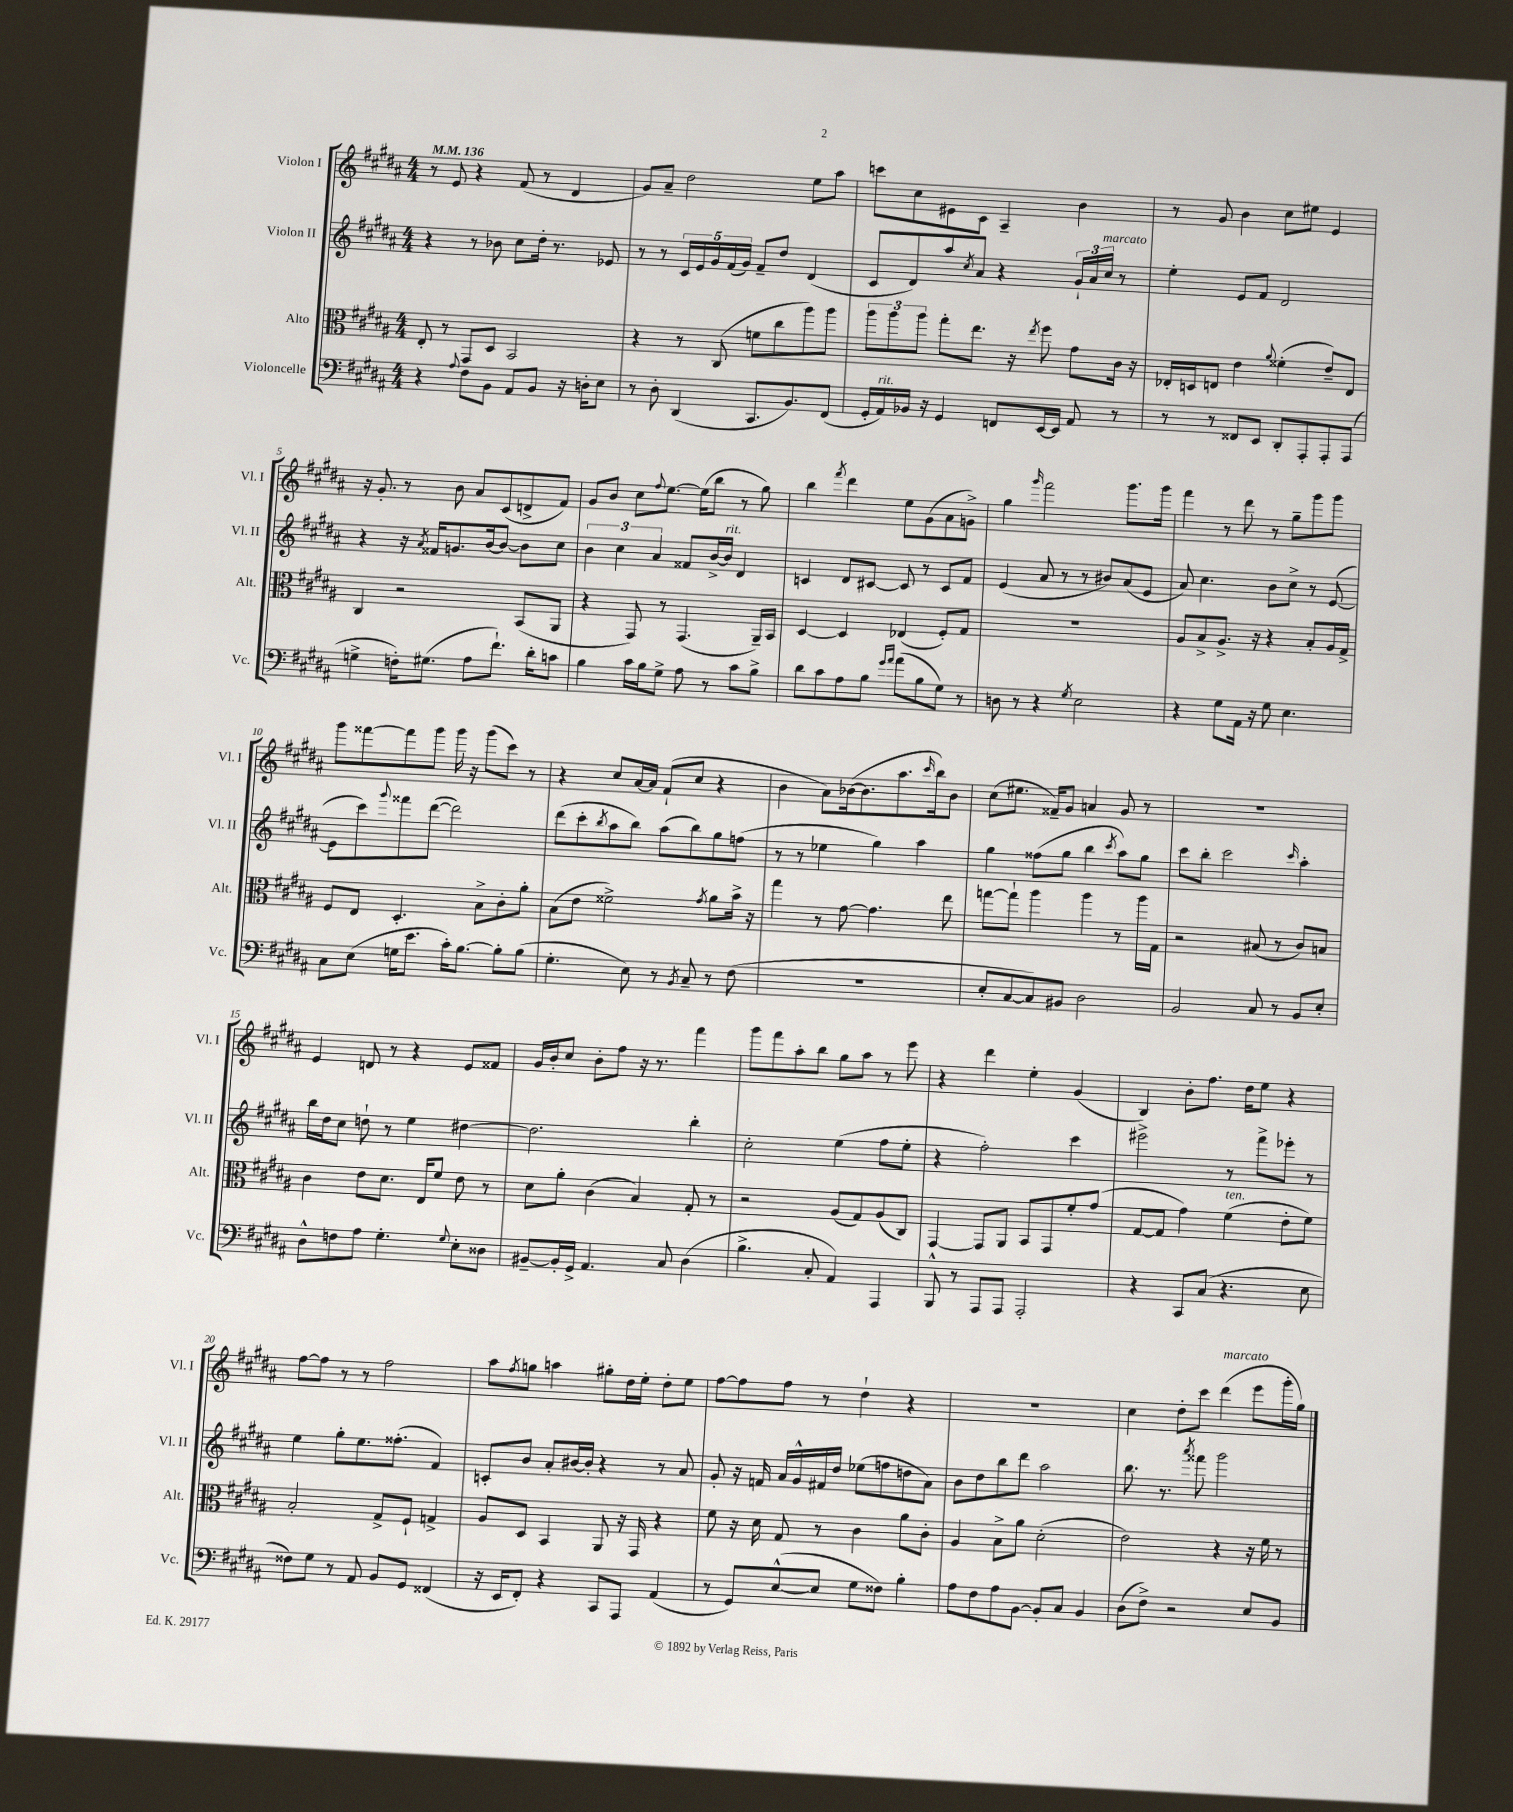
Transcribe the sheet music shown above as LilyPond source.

<<
\new StaffGroup <<
\new Staff = "s0" \with { instrumentName = "Violon I" shortInstrumentName = "Vl. I" } {
    \clef treble \key b \major \numericTimeSignature \time 4/4 \tempo 4 = 136
    r8 e'8 r4 fis'8( r8 dis'4 |
    gis'8) ais'8-- dis''2 e''8 ais''8 |
    c'''8 cis''8 eis'8 cis'8 ais4-- b'4 |
    r8 gis'8 b'4 cis''8 eis''8 e'4 |
    r16 gis'8.-. r8 b'8 ais'8 cis'8( d'8-> fis'8) |
    gis'8 b'8 cis''8 \appoggiatura { fis''8 } e''8.~ e''16( b''8 r8 gis''8) |
    b''4 \acciaccatura { fis'''8 } dis'''4 e''8 gis'8( ais'8 g'8->) |
    gis''4 \grace { gis'''16 } fis'''2 gis'''8. gis'''16 |
    fis'''4 r8 dis'''8 r8 gis''8-- gis'''8 gis'''8 |
    gis'''8 fisis'''8~ fisis'''8 gis'''8 gis'''16 r16 gis'''8( cis'''8) r8 |
    r4 cis''8 ais'16~ ais'16 fis'8-!( cis''8 r4 |
    b'4 ais'8) bes'16~( bes'8. ais''8. \grace { cis'''16 } b''16) bes'8 |
    cis''8( eis''8. fisis'16--) gis'8 a'4 gis'8 r8 |
    R1 |
    e'4 d'8 r8 r4 e'8 fisis'8 |
    gis'16 b'16-. cis''8 b'8-. fis''8 r16 r8. fis'''4 |
    gis'''8 fis'''8 ais''8-. b''8 gis''8 ais''8 r8 e'''8 |
    r4 dis'''4 e''4-. gis'4( |
    b4) b'8-. fis''8. dis''16 e''8 r4 |
    fis''8~ fis''8 r8 r8 fis''2 |
    ais''8 \acciaccatura { fis''8 } g''8 a''4 gis''8-. dis''16 e''16-. dis''8-. e''8 |
    fis''8~ fis''8 fis''8 r8 dis''4-! r4 |
    R1 |
    cis''4 dis''8-. cis'''8 dis'''4^\markup { \italic "marcato" }( e'''8 gis'''16-. gis''16) \bar "|." |
}
\new Staff = "s1" \with { instrumentName = "Violon II" shortInstrumentName = "Vl. II" } {
    \clef treble \key b \major \numericTimeSignature \time 4/4
    r4 r8 bes'8 cis''8 dis''16-. r8. ees'8 |
    r8 r8 \tuplet 5/4 { cis'16 e'16 gis'16 fis'16( gis'16) } fis'8-- dis''8 dis'4( |
    cis'8 dis'8) ais''8 \acciaccatura { cis''8 } ais'8 r4 \tuplet 3/2 { gis'16-! ais'16 cis''16^\markup { \italic "marcato" } } r8 |
    e''4-. e'8 fis'8 dis'2 |
    r4 r16 \acciaccatura { ais'8 } fisis'16 g'8. b'16~ b'8~ b'8 cis''8 |
    \tuplet 3/2 { b'4 cis''4 ais'4 } fisis'8 b'16~-> b'16^\markup { \italic "rit." } dis'4 |
    c'4 dis'8 cis'8~ cis'8 r8 cis'8 fis'8 |
    e'4( ais'8 r8 r8 bis'8) ais'8( e'8 |
    ais'8) cis''4. b'8 cis''8-> r8 e'8~( |
    e'8 cis'''8) \appoggiatura { gis'''8 } fisis'''8 dis'''8~( dis'''2) |
    dis'''8( cis'''8-. \acciaccatura { b''8 } ais''8 b''8) ais''8( b''8) gis''8 f''8( |
    r8 r8 ees''4 gis''4) ais''4 |
    gis''4 fisis''8( gis''8 b''4 \acciaccatura { cis'''8 } ais''8) gis''8 |
    cis'''8 b''8-. cis'''2 \grace { cis'''16 } ais''4-. |
    b''16 dis''16 cis''8 d''8-! r8 e''4 dis''4~ |
    dis''2. b''4-. |
    cis''2-. e''4( fis''8 e''8-. |
    r4 fis''2-.) cis'''4 |
    eis'''2-> r8 fis'''8-> ees'''8-. r8 |
    e''4 gis''8-. e''8. fisis''8.-.( fis'4) |
    c'8-. b'8 ais'8-. bis'16~ bis'16-. r4 r8 ais'8 |
    gis'8-. r16 f'16 ais'16 gis'16-^ fis'16 dis''16 ees''8( f''8 d''8 ais'8) |
    b'8 dis''8 b''8 dis'''8 ais''2 |
    b''8. r8. \acciaccatura { ais'''8 } fisis'''8 gis'''2 \bar "|." |
}
\new Staff = "s2" \with { instrumentName = "Alto" shortInstrumentName = "Alt." } {
    \clef alto \key b \major \numericTimeSignature \time 4/4
    e8-. r8 gis,8 dis8 b,2 |
    r4 r8 cis8( f'8 cis''8 ais''8) ais''8 |
    \tuplet 3/2 { ais''8 ais''8 ais''8 } gis''8-. e''8. r16 \acciaccatura { e''8 } fis''8 gis'8 cis'16 r16 |
    ees16-. d16 e8 e'4 \appoggiatura { ais'8 } fisis'4-.( e'8--) e8 |
    cis4 r2 b,8( ais,8 |
    r4 gis,8) r8 gis,4.( ais,16--) b,16 |
    dis4~ dis4 ees4( fis8-.) gis8 |
    R1 |
    ais8 b8-> ais8.-> r16 r4 b8-. ais16 gis16-> |
    fis8 e8 dis4.-. b8-> cis'8-. ais'8-. |
    b8( e'8 fisis'2->) \acciaccatura { gis'8 } ais'8 b'16-> r16 |
    gis''4 r8 gis'8~ gis'4. e''8 |
    g''8~ g''8-! ais''4 ais''4 r8 ais''16 gis16 |
    r2 bis8( r8 cis'8) b8 |
    cis'4 e'8 dis'8. e16 fis'8 e'8 r8 |
    dis'8 ais'8-. cis'4( b4) gis8-. r8 |
    r2 ais8( gis8) ais8( cis8) |
    gis,4~ gis,8 ais,8 b,8 gis,8 fis'8-. gis'8( |
    gis8~ gis8 gis'4) fis'4^\markup { \italic "ten." }( e'8-. fis'8) |
    b2-. gis8-> fis8-! g4-> |
    ais8 dis8 b,4 ais,8 r16 gis,16 r4 |
    fis'8 r16 dis'16 gis8 r8 cis'4 ais'8 cis'8-. |
    ais4 b8-> ais'8 dis'2-.( |
    e'2) r4 r16 fis'16 r8 \bar "|." |
}
\new Staff = "s3" \with { instrumentName = "Violoncelle" shortInstrumentName = "Vc." } {
    \clef bass \key b \major \numericTimeSignature \time 4/4
    r4 \appoggiatura { ais8 } fis8 b,8 ais,8 b,8 r16 d16-. e8 |
    r8 dis8-. dis,4( cis,8. b,8.) fis,8( |
    gis,16-. ais,16^\markup { \italic "rit." }) bes,16 r16 gis,4 f,8 e,16~ e,16 ais,8 r8 |
    r8 r8 fisis,8 e,8 dis,8-. ais,,8-. ais,,8-. ais,,8( |
    g4-> f16-.) gis8.( ais8 fis'8.-!) dis'16-. c'8 |
    b4 cis'16 b16 gis8-> ais8 r8 cis'8 b8-> |
    dis'8 cis'8 ais8 b8 \grace { gis'16 ais'16 } ais'8( b8 gis8) r8 |
    d8 r8 r4 \acciaccatura { gis8 } e2 |
    r4 gis8 ais,16 r16 gis8 e4. |
    cis8 e8( g16 e'8. cis'16-.) b8.~ b8-. b8( |
    gis4.-. e8) r8 \acciaccatura { b,8 } cis8-- r8 fis8( |
    R1 |
    e8-. cis8~ cis8) bis,8 dis2 |
    b,2 cis8 r8 b,8 e8-. |
    dis8-^ f8 ais8 gis4.-. \appoggiatura { gis8 } e8-. disis8 |
    bis,8~-- bis,16-. gis,16-> ais,4. cis8 dis4( |
    b4.-> cis8-. ais,4) ais,,4 |
    b,,8-^ r8 ais,,8 ais,,8 ais,,2-. |
    r4 cis,8 cis8( r4. e8 |
    fisis8) gis8 r8 ais,8 b,8 gis,8 fisis,4( |
    r16 e,16 fis,8-.) r4 cis,8 ais,,8 ais,4( |
    r8 gis,8) e8~-^( e8 gis8 fisis8) b4-. |
    ais8 fis8 ais8 b,8~ b,8-. cis8 b,4 |
    dis8( fis8->) r2 e8 b,8 \bar "|." |
}
>>
>>
